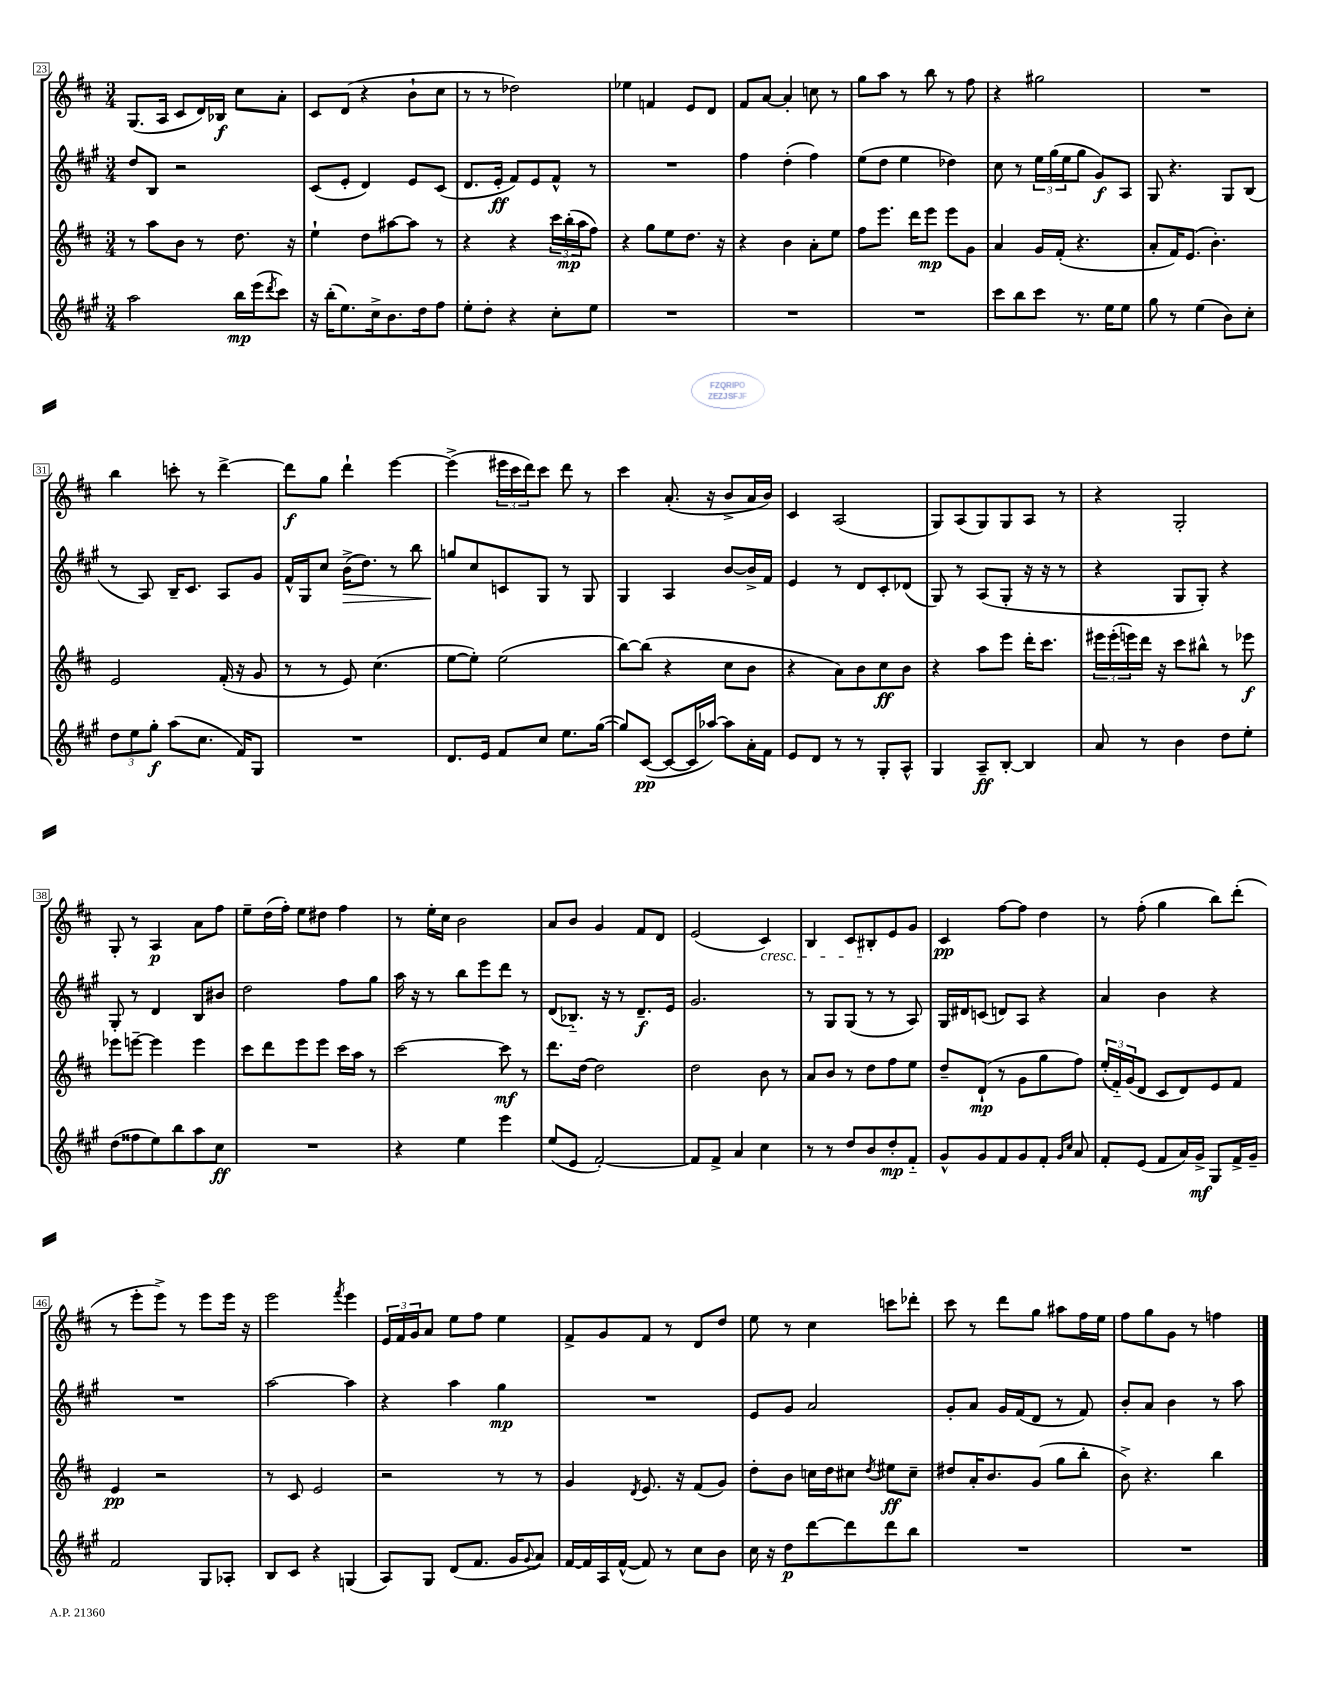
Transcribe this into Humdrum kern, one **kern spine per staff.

**kern	**dynam	**kern	**dynam	**kern	**dynam	**kern	**dynam
*part4	*part4	*part3	*part3	*part2	*part2	*part1	*part1
*staff4	*staff4	*staff3	*staff3	*staff2	*staff2	*staff1	*staff1
*clefG2	*	*clefG2	*	*clefG2	*	*clefG2	*
*k[f#c#g#]	*	*k[f#c#]	*	*k[f#c#g#]	*	*k[f#c#]	*
*M3/4	*	*M3/4	*	*M3/4	*	*M3/4	*
=23	=23	=23	=23	=23	=23	=23	=23
2aa\	.	8r	.	8dd/L	.	(8.G/L	.
.	.	8aa\L	.	8B/J	.	.	.
.	.	.	.	.	.	16A/Jk	.
.	.	8b\J	.	2r	.	8c#/L	.
.	.	8r	.	.	.	16d/L)	.
.	.	.	.	.	.	16B-X/JJ	f
16bb\LL	mp	8.dd\	.	.	.	8cc#\L	.
(16eee\J	.	.	.	.	.	.	.
8qddd/	.	.	.	.	.	.	.
8ccc#\J)	.	.	.	.	.	8a'\J	.
.	.	16r	.	.	.	.	.
=24	=24	=24	=24	=24	=24	=24	=24
16r	.	4ee`\	.	(8c#/L	.	8c#/L	.
(16bb'\KL	.	.	.	.	.	.	.
8.ee\)	.	.	.	8e'/J	.	(8d/J	.
.	.	8dd\L	.	4d/)	.	4r	.
16cc#^\k	.	.	.	.	.	.	.
8.b\	.	[8aa#X\	.	.	.	.	.
.	.	8aa#\J]	.	8e/L	.	8b`\L	.
16dd\k	.	.	.	.	.	.	.
8ff#\J	.	8r	.	(8c#/J	.	8cc#\J	.
=25	=25	=25	=25	=25	=25	=25	=25
8ee'\L	.	4r	.	8.d/L	.	8r	.
8dd'\J	.	.	.	.	.	8r	.
.	.	.	.	16e'/Jk	ff	.	.
4r	.	4r	.	8f#/L)	.	2dd-X\)	.
.	.	.	.	8e/	.	.	.
8cc#'\L	.	24ccc#\LL	.	8f#^^/J	.	.	.
.	.	(24bb'\	mp	.	.	.	.
.	.	24aa\J	.	.	.	.	.
8ee\J	.	8ff#\J)	.	8r	.	.	.
=26	=26	=26	=26	=26	=26	=26	=26
2.r	.	4r	.	2.r	.	4ee-X\	.
.	.	8gg\L	.	.	.	4fn/	.
.	.	8ee\	.	.	.	.	.
.	.	8.dd\J	.	.	.	8e/L	.
.	.	.	.	.	.	8d/J	.
.	.	16r	.	.	.	.	.
=27	=27	=27	=27	=27	=27	=27	=27
2.r	.	4r	.	4ff#\	.	8f#/L	.
.	.	.	.	.	.	[8a/J	.
.	.	4b\	.	(4dd'\	.	4a'/]	.
.	.	8a'\L	.	4ff#\)	.	8ccn\	.
.	.	8ee\J	.	.	.	8r	.
=28	=28	=28	=28	=28	=28	=28	=28
2.r	.	8ff#\L	.	(8ee\L	.	8gg\L	.
.	.	8.eee\J	.	8dd\J	.	8aa\J	.
.	.	.	.	4ee\	.	8r	.
.	.	16ddd\KL	.	.	.	.	.
.	.	8eee\J	mp	.	.	8bb\	.
.	.	8eee\L	.	4dd-X\)	.	8r	.
.	.	8g\J	.	.	.	8ff#\	.
=29	=29	=29	=29	=29	=29	=29	=29
8ccc#\L	.	4a/	.	8cc#\	.	4r	.
8bb\	.	.	.	8r	.	.	.
8ccc#\J	.	16g/LL	.	24ee\LL	.	2gg#X\	.
.	.	.	.	(24gg#\	.	.	.
.	.	(16f#'/JJ	.	.	.	.	.
.	.	.	.	24ee\J	.	.	.
8.r	.	4.r	.	8gg#\J	.	.	.
.	.	.	.	8g#/L)	f	.	.
16ee\KL	.	.	.	.	.	.	.
8ee\J	.	.	.	8A/J	.	.	.
=30	=30	=30	=30	=30	=30	=30	=30
8gg#\	.	8a'/L	.	8G#/	.	2.r	.
8r	.	16f#/K)	.	4.r	.	.	.
.	.	(8.e/J	.	.	.	.	.
(4ee\	.	.	.	.	.	.	.
.	.	4.b'\)	.	.	.	.	.
8b\L)	.	.	.	8G#/L	.	.	.
8cc#'\J	.	.	.	(8B/J	.	.	.
!!LO:LB:g=z
=31	=31	=31	=31	=31	=31	=31	=31
12dd\L	.	2e/	.	8r	.	4bb\	.
12ee\	.	.	.	.	.	.	.
.	.	.	.	8A/)	.	.	.
12gg#'\J	f	.	.	.	.	.	.
(8aa\L	.	.	.	16B~/KL	.	8cccn'\	.
.	.	.	.	8.c#/J	.	.	.
8.cc#\J	.	.	.	.	.	8r	.
.	.	(16f#'/	.	8A/L	.	[4ddd^\	.
16f#/KL)	.	16r	.	.	.	.	.
8G#/J	.	8g/	.	8g#/J	.	.	.
=32	=32	=32	=32	=32	=32	=32	=32
2.r	.	8r	.	16f#^^/LL	.	8ddd\L]	f
.	.	.	.	16G#/J	.	.	.
.	.	8r	.	8cc#/J	.	8gg\J	.
!	!	!	!	!	!LO:HP:b	!	!
.	.	8e/)	.	(16b^\KL	>	4ddd`\	.
.	.	.	.	8.dd\J)	.	.	.
.	.	(4.cc#\	.	.	.	.	.
.	.	.	.	8r	.	[4eee\	.
.	.	.	.	8bb\	.	.	.
=33	=33	=33	=33	=33	=33	=33	=33
8.d/L	.	[8ee\L	.	8ggn/L	.	(4eee^\]	.
.	.	8ee'\J])	.	8cc#/	]	.	.
16e/Jk	.	.	.	.	.	.	.
8f#/L	.	(2ee\	.	8cn/	.	24eee#X\LL	.
.	.	.	.	.	.	24ccc#\	.
.	.	.	.	.	.	24ddd\J)	.
8cc#/J	.	.	.	8G#/J	.	8ccc#\J	.
8.ee\L	.	.	.	8r	.	8ddd\	.
.	.	.	.	8G#/	.	8r	.
([16gg#\Jk	.	.	.	.	.	.	.
=34	=34	=34	=34	=34	=34	=34	=34
8gg#/L])	.	[8bb\L)	.	4G#/	.	4ccc#\	.
([8c#/J	pp	(8bb\J]	.	.	.	.	.
8c#/L_	.	4r	.	4A/	.	(8.a'/	.
16c#/L]	.	.	.	.	.	.	.
[16aa-X/JJ)	.	.	.	.	.	16r	.
8aa-\L]	.	8cc#\L	.	[8b/L	.	8b^/L	.
16a'\L	.	8b\J	.	16b^/L]	.	16a/L	.
16f#\JJ	.	.	.	16f#/JJ	.	16b/JJ)	.
=35	=35	=35	=35	=35	=35	=35	=35
8e/L	.	4r	.	4e/	.	4c#/	.
8d/J	.	.	.	.	.	.	.
8r	.	8a\L)	.	8r	.	(2A/	.
8r	.	8b\	.	8d/L	.	.	.
8G#'/L	.	8cc#\	ff	8c#'/	.	.	.
8A^^/J	.	8b\J	.	(8d-X/J	.	.	.
=36	=36	=36	=36	=36	=36	=36	=36
4G#/	.	4r	.	8G#/)	.	8G/L)	.
.	.	.	.	8r	.	(8A/	.
8A~/L	ff	8aa\L	.	(8A/L	.	8G/)	.
[8B'/J	.	8eee\J	.	8G#'/J	.	8G/	.
4B/]	.	16ddd'\KL	.	16r	.	8A/J	.
.	.	8.ccc#\J	.	16r	.	.	.
.	.	.	.	8r	.	8r	.
=37	=37	=37	=37	=37	=37	=37	=37
8a/	.	24eee#X\LL	.	4r	.	4r	.
.	.	(24eee#'\	.	.	.	.	.
.	.	24eeen\)	.	.	.	.	.
8r	.	16ddd\JJ	.	.	.	.	.
.	.	16r	.	.	.	.	.
4b\	.	8ccc#\L	.	8G#/L	.	2G'/	.
.	.	8bb#X^^\J	.	8G#'/J)	.	.	.
8dd\L	.	8r	.	4r	.	.	.
8ee'\J	.	8eee-X\	f	.	.	.	.
!!LO:LB:g=z
=38	=38	=38	=38	=38	=38	=38	=38
(8dd\L	.	8eee-X\L	.	8G#'/	.	8G'/	.
8ff##X\	.	[8eeen~\J	.	8r	.	8r	.
8ee\)	.	4eee\]	.	4d/	.	4A/	p
8bb\	.	.	.	.	.	.	.
8aa\	.	4eee\	.	8B/L	.	8a\L	.
8cc#\J	ff	.	.	8b#X/J	.	8ff#\J	.
=39	=39	=39	=39	=39	=39	=39	=39
2.r	.	8ccc#\L	.	2dd\	.	8ee~\L	.
.	.	8ddd\	.	.	.	(16dd\L	.
.	.	.	.	.	.	16ff#'\JJ)	.
.	.	8eee\	.	.	.	8ee\L	.
.	.	8eee\J	.	.	.	8dd#X\J	.
.	.	16ccc#\LL	.	8ff#\L	.	4ff#\	.
.	.	16aa\JJ	.	.	.	.	.
.	.	8r	.	8gg#\J	.	.	.
=40	=40	=40	=40	=40	=40	=40	=40
4r	.	[2ccc#\	.	16aa\	.	8r	.
.	.	.	.	16r	.	.	.
.	.	.	.	8r	.	16ee'\LL	.
.	.	.	.	.	.	16cc#\JJ	.
4ee\	.	.	.	8bb\L	.	2b\	.
.	.	.	.	8eee\	.	.	.
4eee\	.	8ccc#\]	mf	8ddd\J	.	.	.
.	.	8r	.	8r	.	.	.
=41	=41	=41	=41	=41	=41	=41	=41
(8ee/L	.	8.ddd\L	.	(8d/L	.	8a/L	.
8e/J	.	.	.	8.B-X/J)	.	8b/J	.
.	.	[16dd\Jk	.	.	.	.	.
[2f#'/)	.	2dd\]	.	.	.	4g/	.
.	.	.	.	16r	.	.	.
.	.	.	.	8r	.	.	.
.	.	.	.	8.d~/L	f	8f#/L	.
.	.	.	.	.	.	8d/J	.
.	.	.	.	16e/Jk	.	.	.
=42	=42	=42	=42	=42	=42	=42	=42
8f#/L]	.	2dd\	.	2.g#/	.	(2e/	.
8f#^/J	.	.	.	.	.	.	.
4a/	.	.	.	.	.	.	.
!	!	!	!	!	!	!LO:TX:b:i:t=cresc.	!
4cc#\	.	8b\	.	.	.	4c#/)	.
.	.	8r	.	.	.	.	.
=43	=43	=43	=43	=43	=43	=43	=43
8r	.	8a/L	.	8r	.	4B/	.
8r	.	8b/J	.	8G#/L	.	.	.
8dd/L	.	8r	.	(8G#/J	.	8c#/L	.
8b/	.	8dd\L	.	8r	.	8B#X'/	.
8dd'/	mp	8ff#\	.	8r	.	8e/	.
8f#/J	.	8ee\J	.	8A/)	.	8g/J	.
=44	=44	=44	=44	=44	=44	=44	=44
8g#^^/L	.	8dd~/L	.	16G#/LL	.	4c#/	pp
.	.	.	.	16d#X/J	.	.	.
8g#/	.	(8d`/J	mp	(8cn/J	.	.	.
8f#/	.	8r	.	8dn/L)	.	[8ff#\L	.
8g#/	.	8g\L	.	8A/J	.	8ff#\J]	.
8f#'/J	.	8gg\	.	4r	.	4dd\	.
16qqg#/LL	.	.	.	.	.	.	.
16qqcc#/JJ	.	.	.	.	.	.	.
8a/	.	8ff#\J)	.	.	.	.	.
=45	=45	=45	=45	=45	=45	=45	=45
8f#'/L	.	(24ee'/LL	.	4a/	.	8r	.
.	.	24f#/)	.	.	.	.	.
.	.	(24g/J	.	.	.	.	.
(8e/J	.	8d/J	.	.	.	(8ff#'\	.
8f#/L	.	8c#/L	.	4b\	.	4gg\	.
16a/L)	.	8d/)	.	.	.	.	.
16g#^/JJ	mf	.	.	.	.	.	.
8G#/L	.	8e/	.	4r	.	8bb\L)	.
16f#^/L	.	8f#/J	.	.	.	(8ddd'\J	.
16g#~/JJ	.	.	.	.	.	.	.
!!LO:LB:g=z
=46	=46	=46	=46	=46	=46	=46	=46
2f#/	.	4e/	pp	2.r	.	8r	.
.	.	.	.	.	.	8eee'\L	.
.	.	2r	.	.	.	8eee^\J)	.
.	.	.	.	.	.	8r	.
8G#/L	.	.	.	.	.	8eee\L	.
8A-X'/J	.	.	.	.	.	16eee\Jk	.
.	.	.	.	.	.	16r	.
=47	=47	=47	=47	=47	=47	=47	=47
8B/L	.	8r	.	[2aa\	.	2eee\	.
8c#/J	.	8c#/	.	.	.	.	.
4r	.	2e/	.	.	.	.	.
.	.	.	.	.	.	8qfff#/	.
(4Gn/	.	.	.	4aa\]	.	4eee\	.
=48	=48	=48	=48	=48	=48	=48	=48
8A/L)	.	2r	.	4r	.	24e/LL	.
.	.	.	.	.	.	24f#/	.
.	.	.	.	.	.	24g/J	.
8G#/J	.	.	.	.	.	8a/J	.
(8d/L	.	.	.	4aa\	.	8ee\L	.
8.f#/J	.	.	.	.	.	8ff#\J	.
.	.	8r	.	4gg#\	mp	4ee\	.
16g#/KL	.	.	.	.	.	.	.
8qqg#/	.	.	.	.	.	.	.
8a/J)	.	8r	.	.	.	.	.
=49	=49	=49	=49	=49	=49	=49	=49
[16f#/LL	.	4g/	.	2.r	.	8f#^/L	.
16f#/]	.	.	.	.	.	.	.
16A/	.	.	.	.	.	8g/	.
([16f#^^/JJ	.	.	.	.	.	.	.
.	.	8qd/	.	.	.	.	.
8f#/])	.	8.e/	.	.	.	8f#/J	.
8r	.	.	.	.	.	8r	.
.	.	16r	.	.	.	.	.
8cc#\L	.	(8f#/L	.	.	.	8d/L	.
8b\J	.	8g/J)	.	.	.	8dd/J	.
=50	=50	=50	=50	=50	=50	=50	=50
16cc#\	.	8dd'\L	.	8e/L	.	8ee\	.
16r	.	.	.	.	.	.	.
8dd\L	p	8b\J	.	8g#/J	.	8r	.
[8ddd\	.	16ccn\LL	.	2a/	.	4cc#\	.
.	.	16dd\J	.	.	.	.	.
8ddd\]	.	8cc#X\J	.	.	.	.	.
.	.	8qdd/	.	.	.	.	.
8ddd\	.	8ee#X\L	ff	.	.	8cccn\L	.
8bb\J	.	8cc#~\J	.	.	.	8ddd-X'\J	.
=51	=51	=51	=51	=51	=51	=51	=51
2.r	.	8dd#X/L	.	8g#'/L	.	8ccc#\	.
.	.	16a'/K	.	8a/J	.	8r	.
.	.	8.b/	.	.	.	.	.
.	.	.	.	16g#/LL	.	8ddd\L	.
.	.	.	.	(16f#/J	.	.	.
.	.	(8g/J	.	8d/J	.	8gg\J	.
.	.	8gg\L	.	8r	.	8aa#X\L	.
.	.	8bb'\J	.	8f#/)	.	16ff#\L	.
.	.	.	.	.	.	16ee\JJ	.
=52	=52	=52	=52	=52	=52	=52	=52
2.r	.	8b^\)	.	8b'/L	.	8ff#\L	.
.	.	4.r	.	8a/J	.	8gg\	.
.	.	.	.	4b\	.	8g\J	.
.	.	.	.	.	.	8r	.
.	.	4bb\	.	8r	.	4ffn\	.
.	.	.	.	8aa\	.	.	.
==	==	==	==	==	==	==	==
*-	*-	*-	*-	*-	*-	*-	*-
